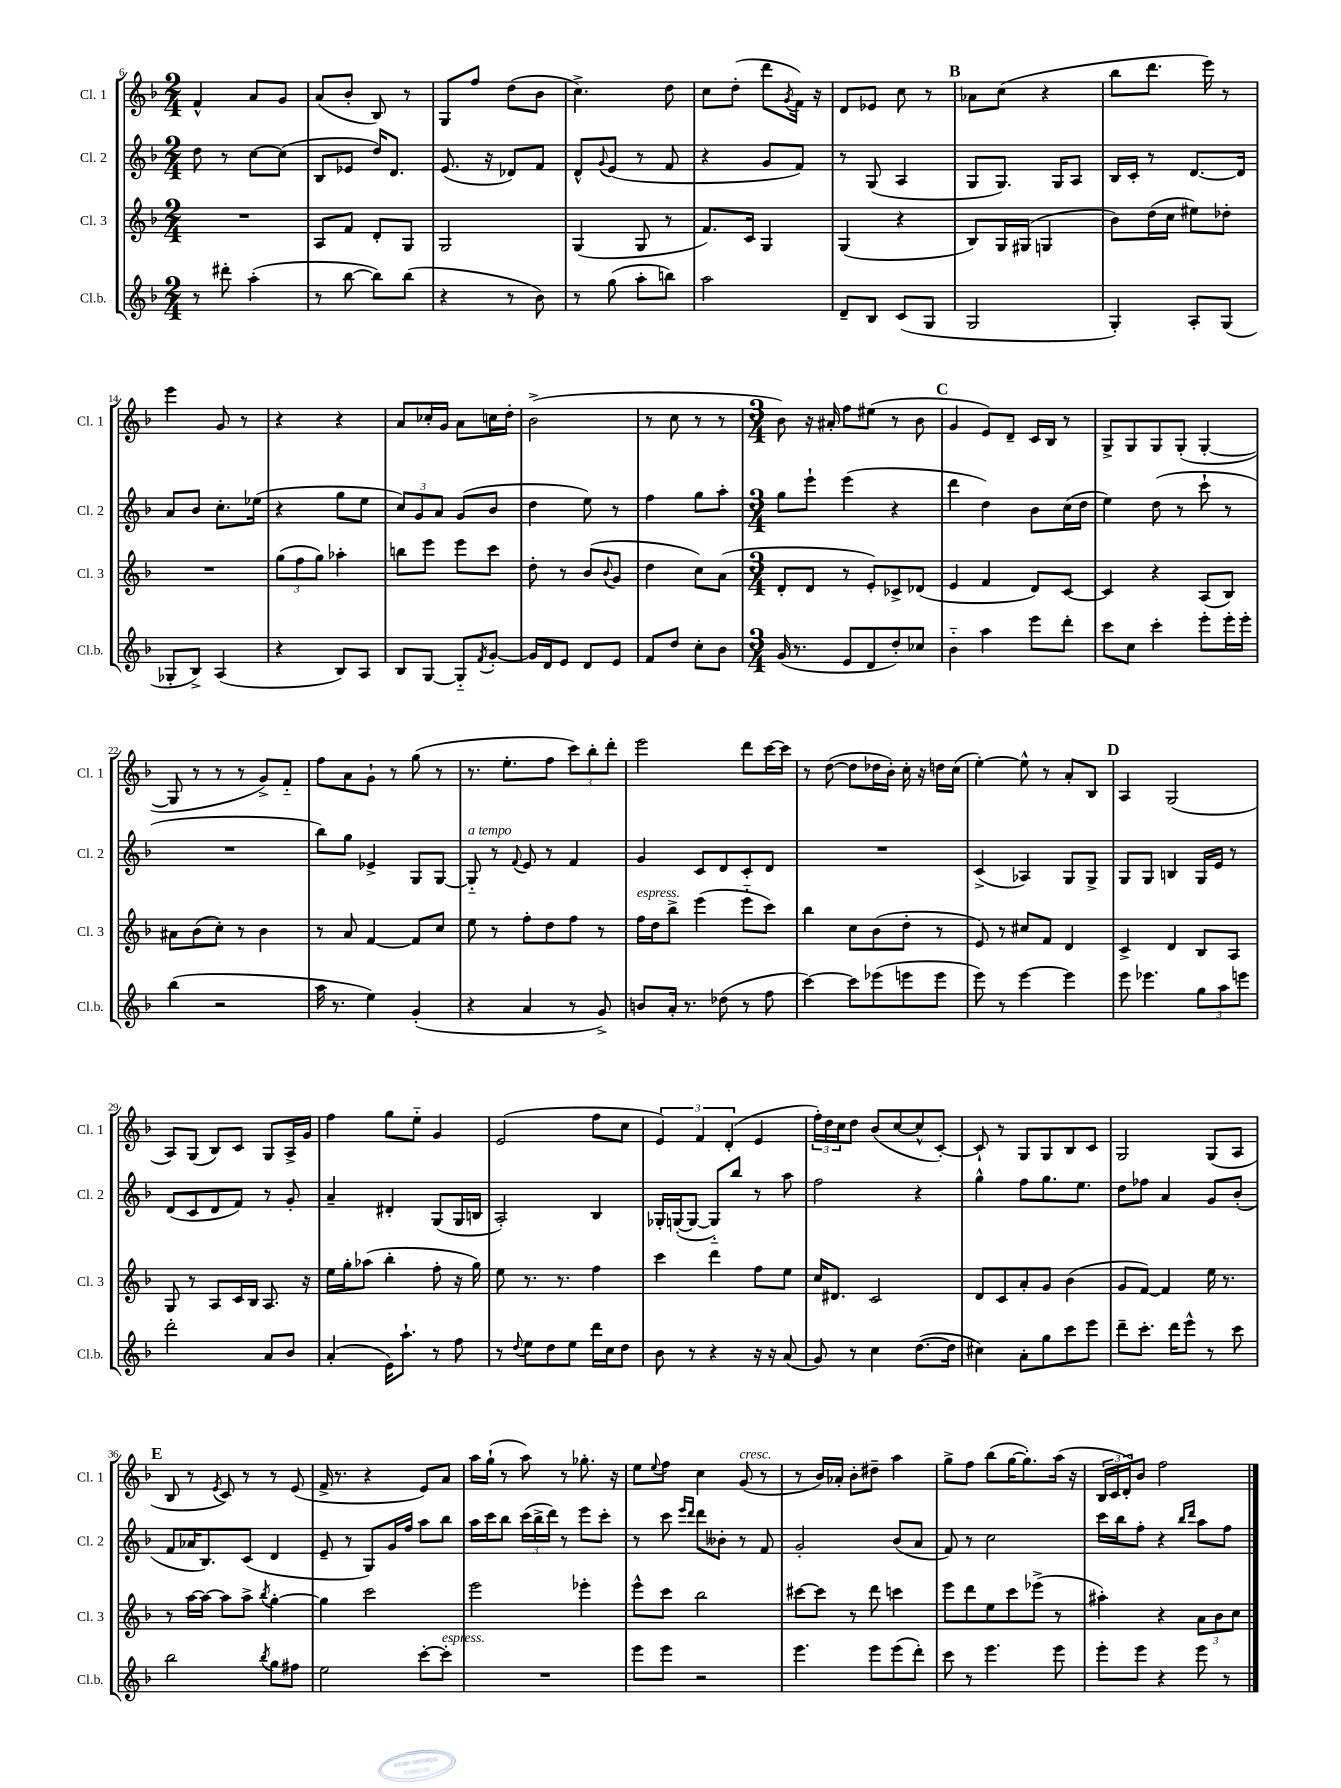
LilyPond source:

<<
\new StaffGroup <<
\new Staff = "s0" \with { instrumentName = "Cl. 1" shortInstrumentName = "Cl. 1" } {
    \clef treble \key f \major \numericTimeSignature \time 2/4
    f'4-^ a'8 g'8 |
    a'8( bes'8-. bes8) r8 |
    g8 f''8 d''8( bes'8 |
    c''4.->) d''8 |
    c''8 d''8-.( d'''8 \acciaccatura { g'8 } f'16) r16 |
    d'8 ees'8 c''8 r8 |
    \mark \markup { \bold "B" } aes'8 c''8( r4 |
    bes''8 d'''8. e'''16) r8 |
    e'''4 g'8 r8 |
    r4 r4 |
    a'8 ces''16-. g'16 a'8 c''16 d''16-. |
    bes'2->( |
    r8 c''8 r8 r8 |
    \numericTimeSignature \time 3/4 bes'8) r16 ais'16-. f''8 eis''8( r8 bes'8 |
    \mark \markup { \bold "C" } g'4 e'8) d'8-- c'16 bes16 r8 |
    g8-> g8 g8 g8-.( g4~-. |
    g8 r8 r8 r8 g'8->) f'8-_ |
    f''8 a'8 g'8-! r8 g''8( r8 |
    r8. e''8.-. f''8 \tuplet 3/2 { c'''8) bes''8-. d'''8-. } |
    e'''2 d'''8 c'''16~ c'''16 |
    r8 d''8~( d''8 des''16 bes'16-.) c''16-. r16 d''16 c''16( |
    e''4~-.) e''8-^ r8 a'8-. bes8 |
    \mark \markup { \bold "D" } a4 g2( |
    a8) g8( bes8) c'8 g8 a16-> g'16 |
    f''4 g''8 e''8-_ g'4 |
    e'2( f''8 c''8 |
    \tuplet 3/2 { e'4) f'4 d'4-.( } e'4 |
    \tuplet 3/2 { f''16-.) d''16 c''16 } d''8 bes'8( c''8~ c''8-^ c'8~-.) |
    c'8-! r8 g8 g8 bes8 c'8 |
    g2 g8( a8 |
    \mark \markup { \bold "E" } bes8 r8 \acciaccatura { e'8 } c'8) r8 r8 e'8( |
    f'16-> r8. r4 e'8) a'8 |
    a''16 g''16-!( r8 a''8) r8 ges''8.-. r16 |
    e''8 \appoggiatura { e''8 } f''8 c''4 g'8^\markup { \italic "cresc." }( r8 |
    r8 bes'16) aes'16-. bes'8-. dis''8-- a''4 |
    g''8-> f''8 bes''8( g''16~ g''8.-.) a''16( r16 |
    \tuplet 3/2 { bes16 c'16 d'16-.) } bes'8 f''2 \bar "|." |
}
\new Staff = "s1" \with { instrumentName = "Cl. 2" shortInstrumentName = "Cl. 2" } {
    \clef treble \key f \major \numericTimeSignature \time 2/4
    d''8 r8 c''8~ c''8( |
    bes8 ees'8 d''16) d'8. |
    e'8.( r16 des'8) f'8 |
    d'8-^ \appoggiatura { g'8 } e'8( r8 f'8 |
    r4 g'8 f'8) |
    r8 g8( a4 |
    \mark \markup { \bold "B" } g8 g8.) g16 a8 |
    bes16 c'16-. r8 d'8.~ d'16 |
    a'8 bes'8 c''8.-. ees''16( |
    r4 g''8 e''8 |
    \tuplet 3/2 { c''8) g'8 a'8 } g'8( bes'8 |
    d''4 e''8) r8 |
    f''4 g''8 a''8-. |
    \numericTimeSignature \time 3/4 g''8 e'''8-! e'''4( r4 |
    \mark \markup { \bold "C" } d'''4 d''4) bes'8 c''16( d''16 |
    e''4) d''8( r8 c'''8-! r8 |
    R2. |
    bes''8) g''8 ees'4-> g8 g8~ |
    g8-_^\markup { \italic "a tempo" } r8 \appoggiatura { f'8 } e'8 r8 f'4 |
    g'4 c'8 d'8 c'8-. d'8 |
    R2. |
    c'4->( aes4) g8 g8-> |
    \mark \markup { \bold "D" } g8 g8 b4 g16 e'16 r8 |
    d'8( c'8 d'8 f'8) r8 g'8-. |
    a'4-- dis'4-. g8( g16 b16 |
    a2-.) bes4 |
    ges16-. g16~-.( g8~ g8-_) bes''8 r8 a''8 |
    f''2 r4 |
    g''4-^ f''8 g''8. e''8. |
    d''8 fes''8 a'4 g'8 bes'8-.( |
    \mark \markup { \bold "E" } f'8 aes'16 bes8.) c'8( d'4 |
    e'8-- r8 g8) g'16 f''16 a''8 bes''8 |
    a''16 c'''16 bes''8 \tuplet 3/2 { c'''16( bes''16-> d'''16) } r8 e'''8 c'''8-. |
    r8 c'''8 \grace { e'''16 d'''16 } d'''8 beses'8-. r8 f'8 |
    g'2-. bes'8( a'8 |
    f'8) r8 c''2 |
    c'''16 bes''16 f''8-. r4 \grace { bes''16 d'''16 } a''8 f''8 \bar "|." |
}
\new Staff = "s2" \with { instrumentName = "Cl. 3" shortInstrumentName = "Cl. 3" } {
    \clef treble \key f \major \numericTimeSignature \time 2/4
    R2 |
    a8 f'8 d'8-. g8 |
    g2 |
    g4( g8 r8 |
    f'8.) c'16 g4 |
    g4( r4 |
    \mark \markup { \bold "B" } bes8) g16 gis16( g4 |
    bes'8) d''16( c''16 eis''8) des''8-. |
    R2 |
    \tuplet 3/2 { g''8( f''8 g''8) } aes''4-. |
    b''8 e'''8 e'''8 c'''8 |
    d''8-. r8 bes'8( \appoggiatura { bes'8 } g'8 |
    d''4 c''8) a'8( |
    \numericTimeSignature \time 3/4 d'8-. d'8 r8 e'8-.) ces'8-> des'8( |
    \mark \markup { \bold "C" } e'4 f'4 d'8) c'8~ |
    c'4 r4 a8( bes8) |
    ais'8 bes'8( c''8-.) r8 bes'4 |
    r8 a'8 f'4~ f'8 c''8 |
    e''8 r8 f''8-. d''8 f''8 r8 |
    f''16^\markup { \italic "espress." } d''16 bes''8-> e'''4( e'''8-_ c'''8) |
    bes''4 c''8 bes'8( d''8-. r8 |
    e'8) r8 cis''8 f'8 d'4 |
    \mark \markup { \bold "D" } c'4-> d'4 bes8 a8 |
    g8 r8 a8 c'16 bes16 a8. r16 |
    e''16 g''16-. aes''8( bes''4-. f''8-. r16 g''16) |
    e''8 r8. r8. f''4 |
    c'''4 d'''4 f''8 e''8 |
    c''16 dis'8. c'2 |
    d'8 c'8 a'8-. g'8 bes'4( |
    g'8 f'8~) f'4 e''16 r8. |
    \mark \markup { \bold "E" } r8 a''16~ a''16~ a''8 a''8-> \acciaccatura { bes''8 } g''4~-. |
    g''4 c'''2 |
    e'''2 ees'''4-. |
    e'''8-^ c'''8 bes''2 |
    cis'''8~ cis'''8 r8 d'''8 c'''4 |
    e'''8 d'''8 e''8 c'''8 ees'''8->( r8 |
    ais''4-.) r4 \tuplet 3/2 { a'8 bes'8 c''8 } \bar "|." |
}
\new Staff = "s3" \with { instrumentName = "Cl.b." shortInstrumentName = "Cl.b." } {
    \clef treble \key f \major \numericTimeSignature \time 2/4
    r8 dis'''8-. a''4-.( |
    r8 bes''8~ bes''8) bes''8( |
    r4 r8 bes'8) |
    r8 g''8( a''8-. b''8) |
    a''2 |
    d'8-- bes8 c'8( g8 |
    \mark \markup { \bold "B" } g2 |
    g4-.) a8-. g8( |
    ges8-. bes8->) a4( |
    r4 bes8) a8 |
    bes8 g8~ g8-_ \acciaccatura { f'8 } g'8~-. |
    g'16 d'16 e'8 d'8 e'8 |
    f'8 d''8 c''8-. bes'8 |
    \numericTimeSignature \time 3/4 g'16( r8. e'8 d'8 d''8-.) ces''8 |
    \mark \markup { \bold "C" } bes'4-_ a''4 e'''8 d'''8-. |
    c'''8 c''8 c'''4-. e'''8-. e'''16-. e'''16-. |
    bes''4( r2 |
    a''16 r8. e''4) g'4-.( |
    r4 a'4 r8 g'8->) |
    b'8 a'16-. r8. des''8( r8 f''8 |
    c'''4~) c'''8 ees'''8( e'''8 e'''8 |
    e'''8) r8 e'''4~ e'''4 |
    \mark \markup { \bold "D" } e'''8 ees'''4. \tuplet 3/2 { g''8 a''8 e'''8 } |
    d'''2-. a'8 bes'8 |
    a'4-.( e'16) a''8.-! r8 f''8 |
    r8 \appoggiatura { d''8 } e''8 d''8 e''8 d'''16 c''16 d''8 |
    bes'8 r8 r4 r16 r16 a'8( |
    g'8) r8 c''4 d''8.~( d''16 |
    cis''4) a'8-. g''8 c'''8 e'''8 |
    d'''8-- c'''8.-. d'''16 e'''8-^ r8 c'''8 |
    \mark \markup { \bold "E" } bes''2 \acciaccatura { bes''8 } g''8 fis''8 |
    e''2 c'''8~-. c'''8-.^\markup { \italic "espress." } |
    R2. |
    e'''8 e'''8 r2 |
    e'''4. e'''8 e'''8( d'''8-.) |
    c'''8 r8 e'''4. e'''8 |
    e'''8-. e'''8 r4 e'''8 r8 \bar "|." |
}
>>
>>
\layout { \context { \Score currentBarNumber = #6 } }
